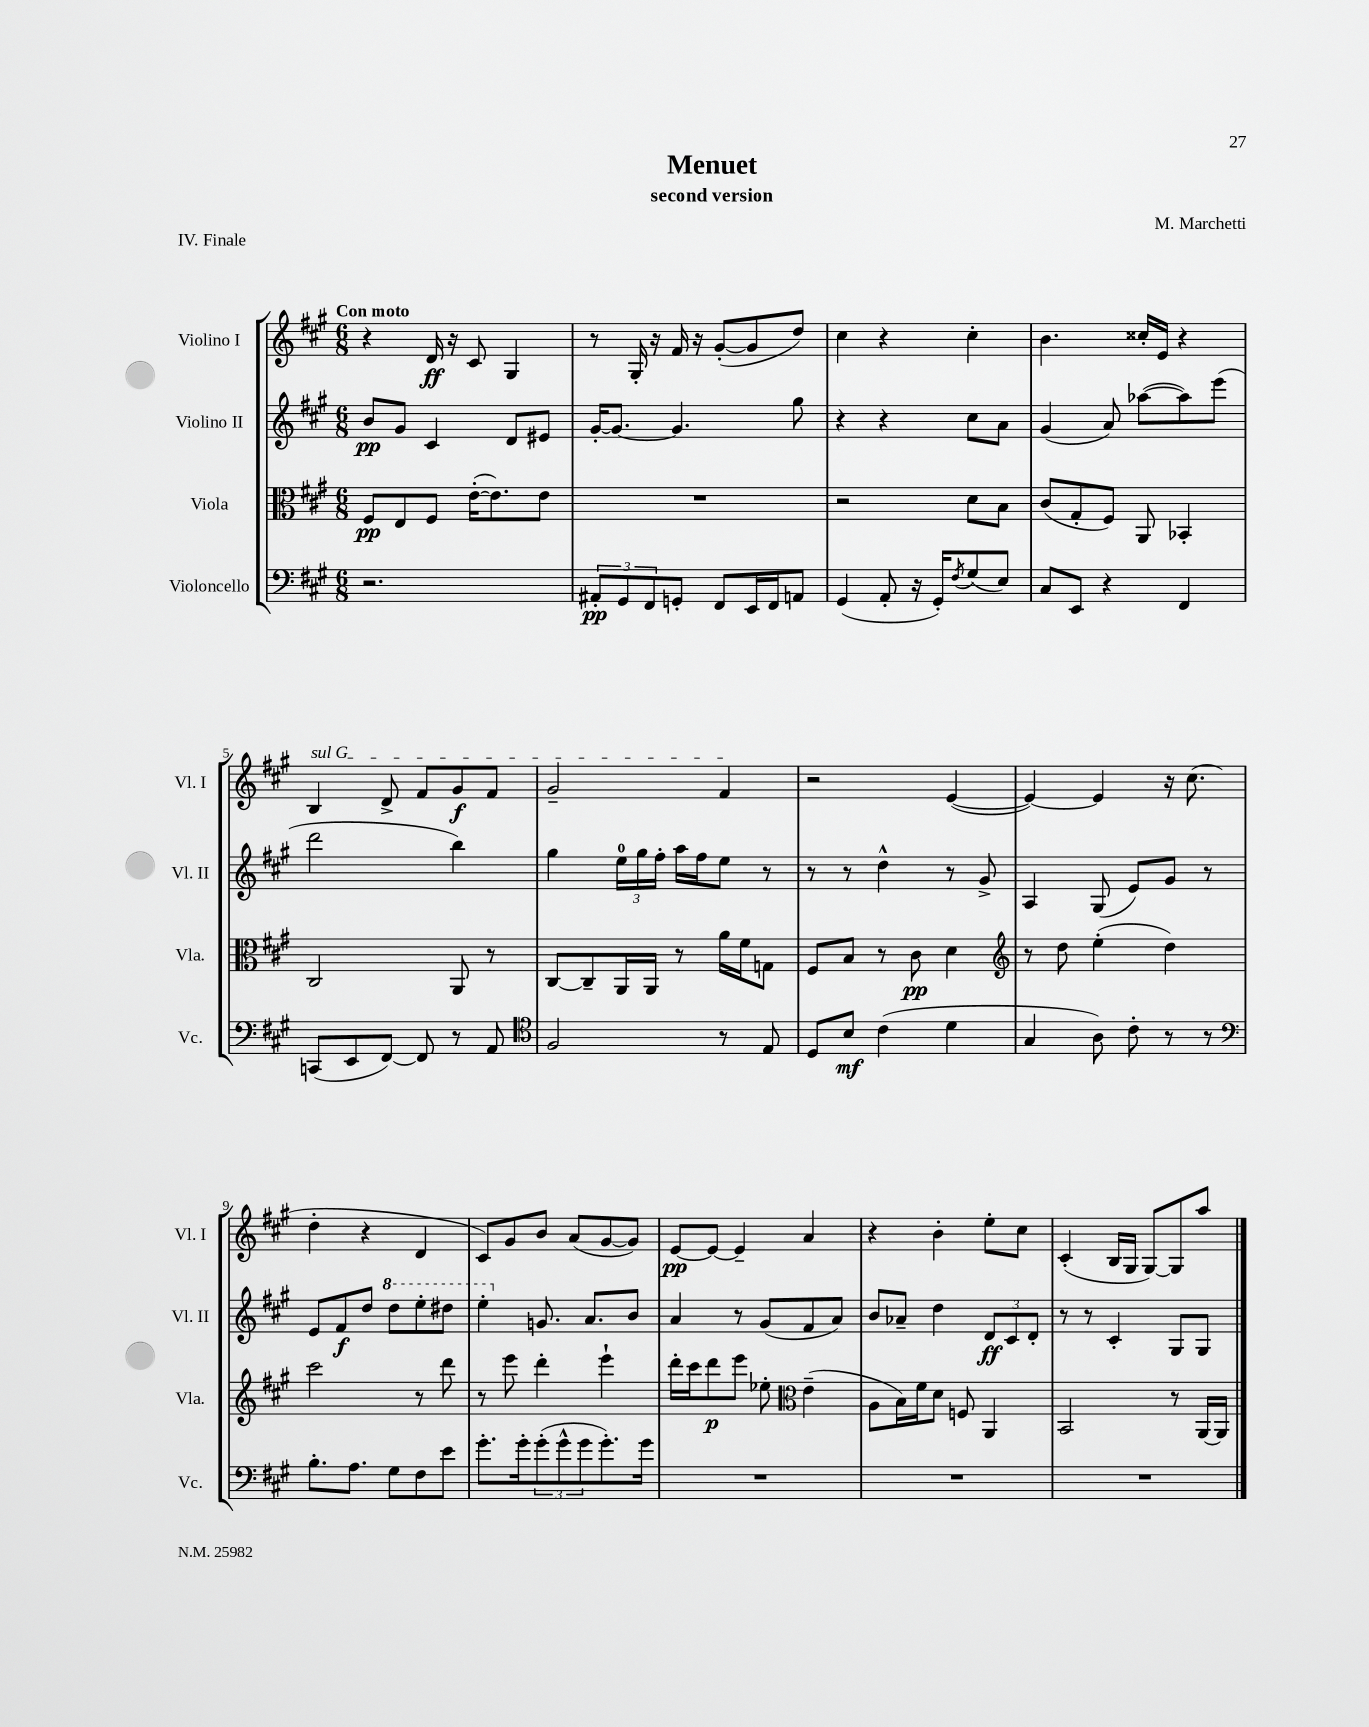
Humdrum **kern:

**kern	**kern	**kern	**kern
*staff4	*staff3	*staff2	*staff1
*clefF4	*clefC3	*clefG2	*clefG2
*k[f#c#g#]	*k[f#c#g#]	*k[f#c#g#]	*k[f#c#g#]
*M6/8	*M6/8	*M6/8	*M6/8
2.r	8F#	8b	4r
.	8E	8g#	.
.	8F#	4c#	16d
.	.	.	16r
.	([16e'	.	8c#
.	8.e])	.	.
.	.	8d	4G#
.	8e	8e#	.
=	=	=	=
12AA#'	2.r	[16g#'	8r
.	.	8.g#_	.
12GG#	.	.	.
.	.	.	16G#'
12FF#	.	.	.
.	.	.	16r
8GG'	.	4.g#]	16f#
.	.	.	16r
8FF#	.	.	([8g#'
16EE	.	.	8g#]
16FF#	.	.	.
8AA	.	8gg#	8dd)
=	=	=	=
(4GG#	2r	4r	4cc#
8AA'	.	4r	4r
16r	.	.	.
16GG#')	.	.	.
8qF#	.	.	.
(8G#	8d	8cc#	4cc#'
8E)	8B	8a	.
=	=	=	=
8C#	(8c#	(4g#	4.b
8EE	8G#'	.	.
4r	8F#)	8a)	.
.	8AA	([8aa-	16cc##'
.	.	.	16e
4FF#	4BB-'	8aa-])	4r
.	.	(8eee	.
=	=	=	=
(8CC	2C#	2ddd	4B
8EE	.	.	.
[8FF#)	.	.	8d^
8FF#]	.	.	8f#
8r	8AA	4bb)	8g#
8AA	8r	.	8f#
=	=	=	=
*clefC4	*	*	*
2F#	[8C#	4gg#	2g#~
.	8C#~]	.	.
.	16AA	24ee	.
.	.	24gg#	.
.	16AA	.	.
.	.	24ff#'	.
.	8r	16aa	.
.	.	16ff#	.
8r	16a	8ee	4f#
.	16f#	.	.
8E	8G	8r	.
=	=	=	=
8D	8F#	8r	2r
8B	8B	8r	.
(4c#	8r	4dd^^	.
.	8c#	.	.
4d	4d	8r	([4e
.	.	8g#^	.
=	=	=	=
*	*clefG2	*	*
4G#	8r	4A	4e_)
.	8dd	.	.
8A)	(4ee'	(8G#	4e]
8c#'	.	8e)	.
8r	4dd)	8g#	16r
.	.	.	(8.cc#
8r	.	8r	.
=	=	=	=
*clefF4	*	*	*
8.B'	2ccc#	8e	4dd'
.	.	8f#	.
8.A	.	.	.
.	.	8dd	4r
8G#	.	8ddd	.
8F#	8r	8eee'	4d
8e	8ddd	8ddd#	.
=	=	=	=
8.g#'	8r	4eee'	8c#)
.	8eee	.	8g#
16g#'	.	.	.
(12g#'	4ddd'	8.g	8b
12g#^^	.	.	.
.	.	.	(8a
12g#	.	.	.
.	.	8.a	.
8.g#')	4eee`	.	[8g#
.	.	8b	8g#])
16g#	.	.	.
=	=	=	=
2.r	16ddd'	4a	[8e
.	16ccc#	.	.
.	8ddd	.	8e_
.	8eee	8r	4e~]
.	8ee-'	(8g#	.
*	*clefC3	*	*
.	(4e~	8f#	4a
.	.	8a)	.
=	=	=	=
2.r	8A	8b	4r
.	16B)	8a-~	.
.	16f#	.	.
.	8d	4dd	4b'
.	8F	.	.
.	4AA	12d	8ee'
.	.	12c#	.
.	.	.	8cc#
.	.	12d'	.
=	=	=	=
2.r	2BB	8r	(4c#'
.	.	8r	.
.	.	4c#'	16B
.	.	.	16G#
.	.	.	[8G#)
.	8r	8G#	8G#]
.	[16AA	8G#	8aa
.	16AA]	.	.
==	==	==	==
*-	*-	*-	*-
